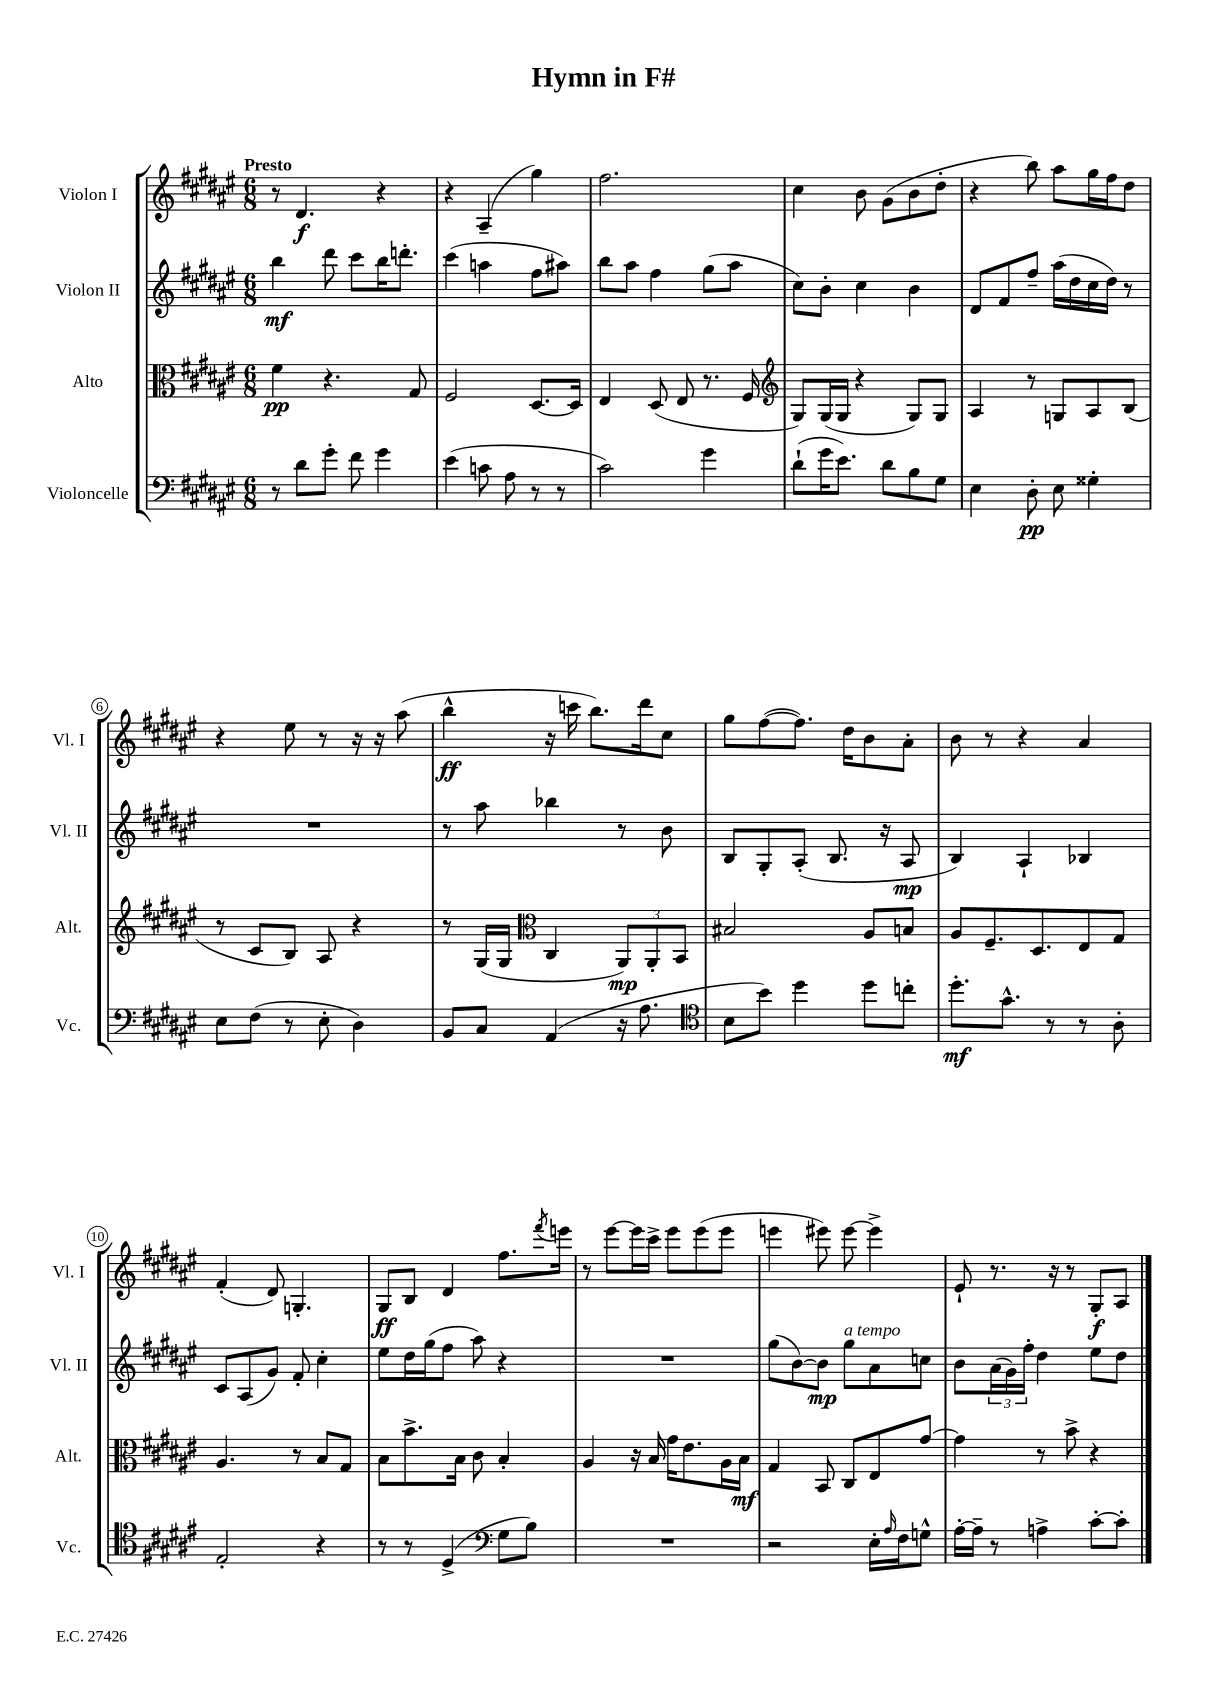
\header { title = "Hymn in F#" }
<<
\new StaffGroup <<
\new Staff = "s0" \with { instrumentName = "Violon I" shortInstrumentName = "Vl. I" } {
    \clef treble \key fis \major \numericTimeSignature \time 6/8 \tempo "Presto"
    r8 dis'4.\f r4 |
    r4 ais4--( gis''4) |
    fis''2. |
    cis''4 b'8 gis'8( b'8 dis''8-. |
    r4 b''8) ais''8 gis''16 fis''16 dis''8 |
    r4 eis''8 r8 r16 r16 ais''8( |
    b''4-^\ff r16 c'''16 b''8.) dis'''16 cis''8 |
    gis''8 fis''8~( fis''8.) dis''16 b'8 ais'8-. |
    b'8 r8 r4 ais'4 |
    fis'4-.( dis'8) g4.-. |
    gis8\ff b8 dis'4 fis''8. \acciaccatura { fis'''8 } e'''16 |
    r8 eis'''8~ eis'''16 cis'''16-> eis'''8 eis'''8( eis'''8 |
    e'''4 eis'''8) eis'''8~ eis'''4-> |
    eis'8-! r8. r16 r8 gis8-.\f ais8 \bar "|." |
}
\new Staff = "s1" \with { instrumentName = "Violon II" shortInstrumentName = "Vl. II" } {
    \clef treble \key fis \major \numericTimeSignature \time 6/8
    b''4\mf dis'''8 cis'''8 b''16 d'''8.-. |
    cis'''4( a''4 fis''8 ais''8) |
    b''8 ais''8 fis''4 gis''8( ais''8 |
    cis''8) b'8-. cis''4 b'4 |
    dis'8 fis'8 fis''8-- ais''16( dis''16 cis''16 dis''16) r8 |
    R2. |
    r8 ais''8 bes''4 r8 b'8 |
    b8 gis8-. ais8-.( b8. r16 ais8\mp |
    b4) ais4-! bes4 |
    cis'8 ais8( gis'8) fis'8-. cis''4-. |
    eis''8 dis''16 gis''16( fis''8 ais''8) r4 |
    R2. |
    gis''8( b'8~) b'8\mp gis''8^\markup { \italic "a tempo" } ais'8 c''8 |
    b'8 \tuplet 3/2 { ais'16( gis'16) fis''16-. } dis''4 eis''8 dis''8 \bar "|." |
}
\new Staff = "s2" \with { instrumentName = "Alto" shortInstrumentName = "Alt." } {
    \clef alto \key fis \major \numericTimeSignature \time 6/8
    fis'4\pp r4. gis8 |
    fis2 dis8.~ dis16 |
    eis4 dis8( eis8 r8. fis16 |
    \clef treble gis8) gis16( gis16 r4 gis8) gis8 |
    ais4 r8 g8 ais8 b8( |
    r8 cis'8 b8) ais8 r4 |
    r8 gis16( gis16 \clef alto cis4 \tuplet 3/2 { ais,8\mp) ais,8-. b,8 } |
    bis2 ais8 b8 |
    ais8 fis8.-- dis8. eis8 gis8 |
    ais4. r8 b8 gis8 |
    b8 b'8.-> b16 cis'8 b4-. |
    ais4 r16 b16 gis'16 eis'8. ais16 b16\mf |
    gis4 b,8 cis8 eis8 gis'8~ |
    gis'4 r8 b'8-> r4 \bar "|." |
}
\new Staff = "s3" \with { instrumentName = "Violoncelle" shortInstrumentName = "Vc." } {
    \clef bass \key fis \major \numericTimeSignature \time 6/8
    r8 dis'8 gis'8-. fis'8 gis'4 |
    eis'4( c'8 ais8 r8 r8 |
    cis'2) gis'4 |
    dis'8-!( gis'16 eis'8.) dis'8 b8 gis8 |
    eis4 dis8-.\pp eis8 gisis4-. |
    eis8 fis8( r8 eis8-. dis4) |
    b,8 cis8 ais,4( r16 ais8. |
    \clef tenor b8 b'8) dis''4 dis''8 c''8-. |
    dis''8.-.\mf gis'8.-^ r8 r8 ais8-. |
    eis2-. r4 |
    r8 r8 dis4->( \clef bass gis8 b8) |
    R2. |
    r2 eis16-. \grace { ais16 } fis16 g8-^ |
    ais16~-. ais16-- r8 a4-> cis'8~-. cis'8-. \bar "|." |
}
>>
>>
\layout { \context { \Score \override BarNumber.stencil = #(make-stencil-circler 0.1 0.3 ly:text-interface::print) } }
